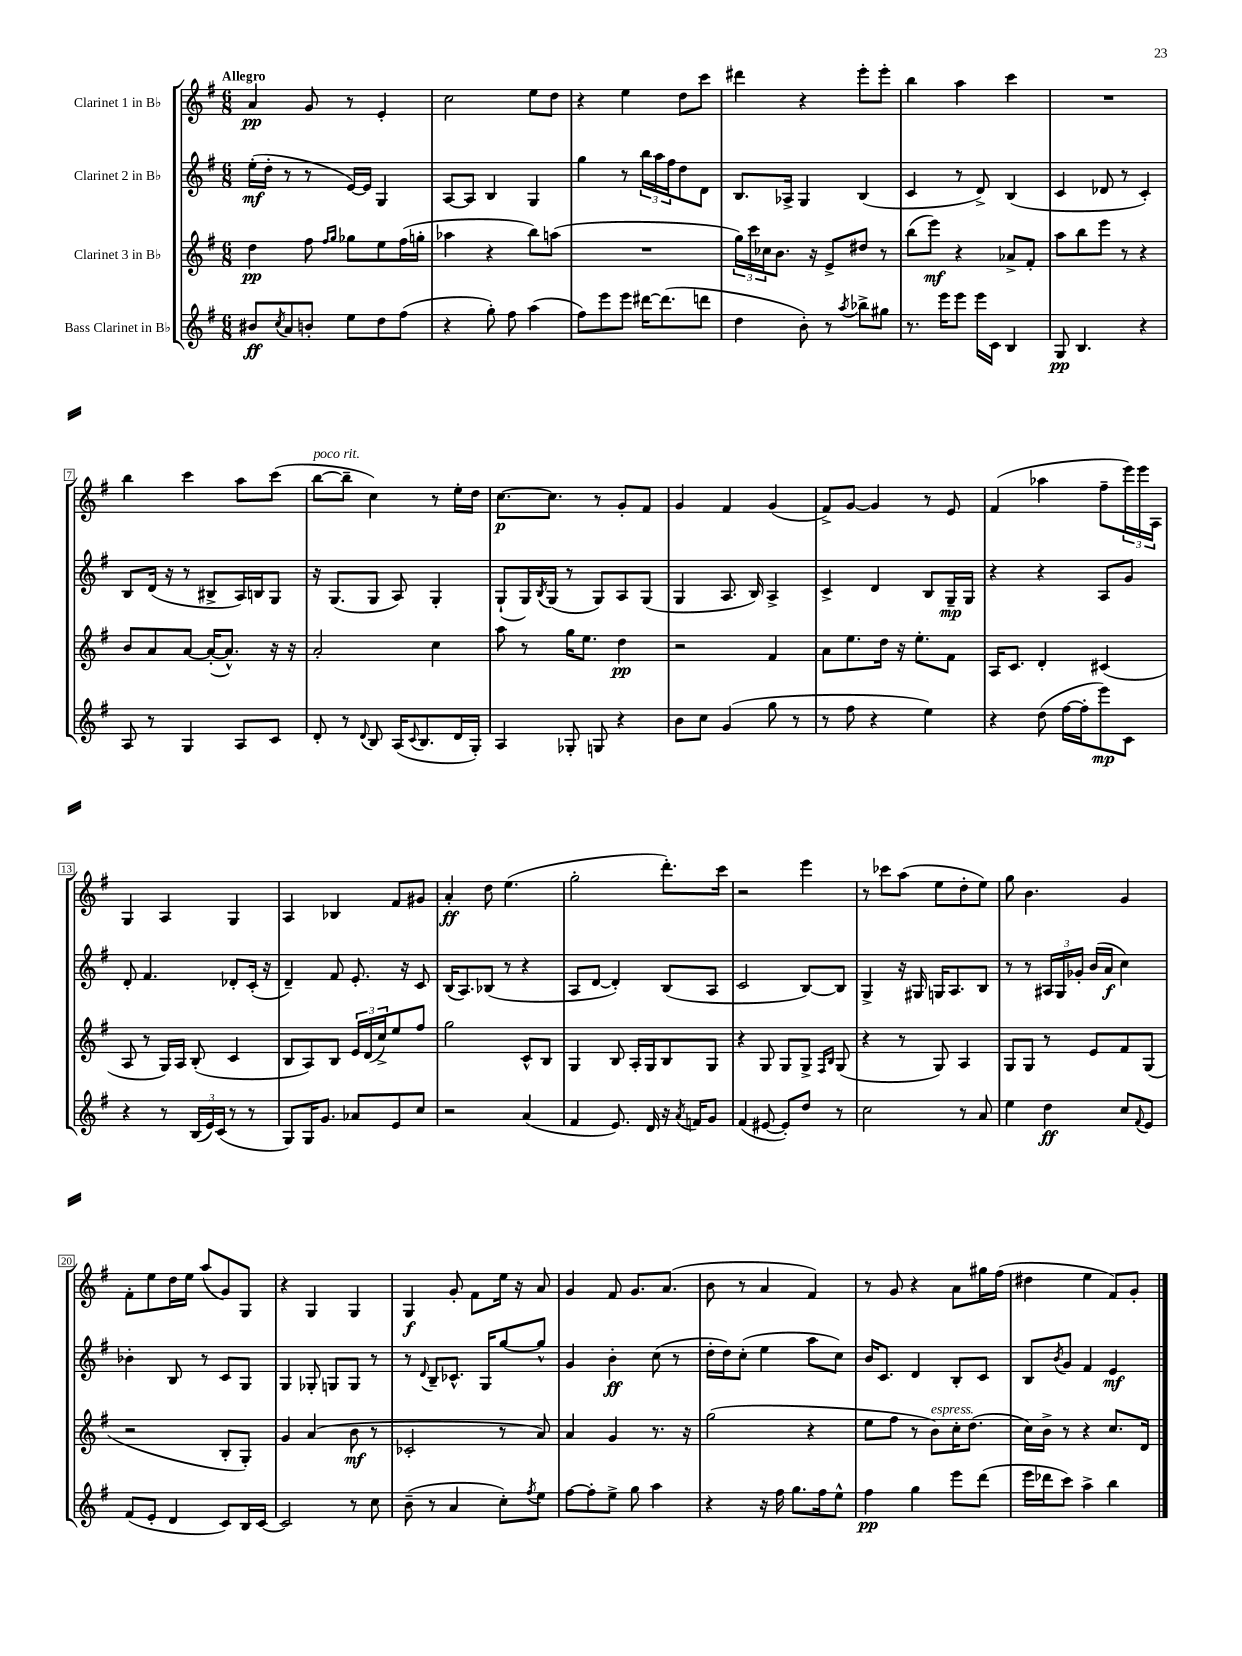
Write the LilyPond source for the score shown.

<<
\new StaffGroup <<
\new Staff = "s0" \with { instrumentName = "Clarinet 1 in Bb" } {
    \clef treble \key g \major \numericTimeSignature \time 6/8 \tempo "Allegro"
    a'4\pp g'8 r8 e'4-. |
    c''2 e''8 d''8 |
    r4 e''4 d''8 c'''8 |
    dis'''4 r4 e'''8-. e'''8-. |
    b''4 a''4 c'''4 |
    R2. |
    b''4 c'''4 a''8 c'''8( |
    b''8~^\markup { \italic "poco rit." } b''8-- c''4) r8 e''16-. d''16 |
    c''8.~\p c''8. r8 g'8-. fis'8 |
    g'4 fis'4 g'4( |
    fis'8->) g'8~ g'4 r8 e'8 |
    fis'4( aes''4 fis''8-- \tuplet 3/2 { e'''16) e'''16 a16 } |
    g4 a4 g4 |
    a4 bes4 fis'8 gis'8 |
    a'4-.\ff d''8 e''4.( |
    g''2-. d'''8.-.) c'''16 |
    r2 e'''4 |
    r8 ces'''8 a''8( e''8 d''8-. e''8) |
    g''8 b'4. g'4 |
    fis'8-. e''8 d''16 e''16 a''8( g'8) g8 |
    r4 g4 g4 |
    g4\f g'8-. fis'8 e''16 r16 a'8 |
    g'4 fis'8 g'8. a'8.( |
    b'8 r8 a'4 fis'4) |
    r8 g'8 r4 a'8 gis''16 fis''16( |
    dis''4 e''4 fis'8) g'8-. \bar "|." |
}
\new Staff = "s1" \with { instrumentName = "Clarinet 2 in Bb" } {
    \clef treble \key g \major \numericTimeSignature \time 6/8
    e''16-.\mf( d''16-. r8 r8 e'16~) e'16 g4 |
    a8~ a8 b4 g4 |
    g''4 r8 \tuplet 3/2 { b''16 a''16 fis''16 } d''8 d'8 |
    b8. aes16-> g4 b4( |
    c'4 r8 d'8->) b4( |
    c'4 des'8 r8 c'4-.) |
    b8 d'16( r16 r8 bis8-> a16) b16 g8 |
    r16 g8.( g8 a8) g4-. |
    g8-!( g16) \acciaccatura { b8 } g16( r8 g8) a8 g8( |
    g4 a8. b16) a4-> |
    c'4-> d'4 b8 g16--\mp g16 |
    r4 r4 a8 g'8 |
    d'8-. fis'4. des'8-. c'16-.( r16 |
    d'4--) fis'8 e'8.-. r16 c'8 |
    b16( a8.) bes8( r8 r4 |
    a8 d'8~ d'4-.) b8( a8 |
    c'2 b8~) b8 |
    g4-> r16 gis16 g16 a8. b8 |
    r8 r8 \tuplet 3/2 { ais16 g16 ges'16-. } b'16( a'16\f c''4) |
    bes'4-. b8 r8 c'8 g8 |
    g4 ges8-. g8 g8 r8 |
    r8 \appoggiatura { d'8 } b8-- ces'8.-^ g16 g''8~ g''8-^ |
    g'4 b'4-.\ff c''8( r8 |
    d''16-. d''16) c''8-.( e''4 a''8 c''8) |
    b'16 c'8. d'4 b8-. c'8 |
    b8 \acciaccatura { b'8 } g'8 fis'4 e'4\mf \bar "|." |
}
\new Staff = "s2" \with { instrumentName = "Clarinet 3 in Bb" } {
    \clef treble \key g \major \numericTimeSignature \time 6/8
    d''4\pp fis''8 \grace { fis''16 g''16 } ges''8 e''8 fis''16( g''16-. |
    aes''4 r4 b''8) a''8( |
    R2. |
    \tuplet 3/2 { g''16) c'''16 ces''16 } b'8. r16 e'8-> dis''8 r8 |
    b''8( e'''8\mf) r4 aes'8-> fis'8-. |
    a''8 b''8 e'''8 r8 r4 |
    b'8 a'8 a'8~ a'16~-.( a'8.-^) r16 r16 |
    a'2-. c''4 |
    a''8 r8 g''16 e''8. d''4\pp |
    r2 fis'4 |
    a'8 e''8. d''16 r16 e''8.-. fis'8 |
    a16 c'8. d'4-. cis'4( |
    a8 r8 g16) a16 b8-.( c'4 |
    b8 a8) b8 \tuplet 3/2 { e'16 d'16( c''16->) } e''8 fis''8 |
    g''2 c'8-^ b8 |
    g4 b8 a16-. g16 b8 g8 |
    r4 g8 g8 g8-> \grace { fis16 b16 } g8( |
    r4 r8 g8) a4 |
    g8 g8 r8 e'8 fis'8 g8( |
    r2 b8-. g8-.) |
    g'4 a'4( b'8\mf r8 |
    ces'2-. r8 a'8) |
    a'4 g'4 r8. r16 |
    g''2( r4 |
    e''8 fis''8 r8 b'8^\markup { \italic "espress." }) c''16-. d''8.( |
    c''16) b'16-> r8 r4 c''8. d'16 \bar "|." |
}
\new Staff = "s3" \with { instrumentName = "Bass Clarinet in Bb" } {
    \clef treble \key g \major \numericTimeSignature \time 6/8
    bis'8\ff \acciaccatura { c''8 } a'8 b'8-. e''8 d''8 fis''8( |
    r4 g''8-.) fis''8 a''4( |
    fis''8) e'''8 e'''8 dis'''16~ dis'''8.( d'''8 |
    d''4 b'8-.) r8 \acciaccatura { a''8 } bes''8-> gis''8 |
    r8. e'''16 e'''8 e'''16 c'16 b4 |
    g8\pp b4. r4 |
    a8 r8 g4 a8 c'8 |
    d'8-. r8 \appoggiatura { d'8 } b8 a16( \appoggiatura { c'8 } b8. d'16 g16-.) |
    a4 ges8-. g8 r4 |
    b'8 c''8 g'4( g''8 r8 |
    r8 fis''8 r4 e''4) |
    r4 d''8( fis''16~ fis''16-. e'''8\mp) c'8 |
    r4 r8 \tuplet 3/2 { b16( e'16) c'16( } r8 r8 |
    g8) g16 g'8. aes'8 e'8 c''8 |
    r2 a'4( |
    fis'4 e'8.) d'16 r16 \acciaccatura { a'8 } f'16 g'8 |
    fis'4( eis'8~ eis'8-.) d''8 r8 |
    c''2 r8 a'8 |
    e''4 d''4\ff c''8 \appoggiatura { fis'8 } e'8 |
    fis'8( e'8-. d'4 c'8) b16 c'16~ |
    c'2 r8 c''8 |
    b'8--( r8 a'4 c''8-.) \acciaccatura { fis''8 } e''8 |
    fis''8~ fis''8-. e''8-> g''8 a''4 |
    r4 r16 fis''16 g''8. fis''16 e''8-^ |
    fis''4\pp g''4 e'''8 d'''8( |
    e'''16 des'''16 c'''8) a''4-> b''4 \bar "|." |
}
>>
>>
\layout { \context { \Score \override BarNumber.stencil = #(make-stencil-boxer 0.1 0.3 ly:text-interface::print) } }
